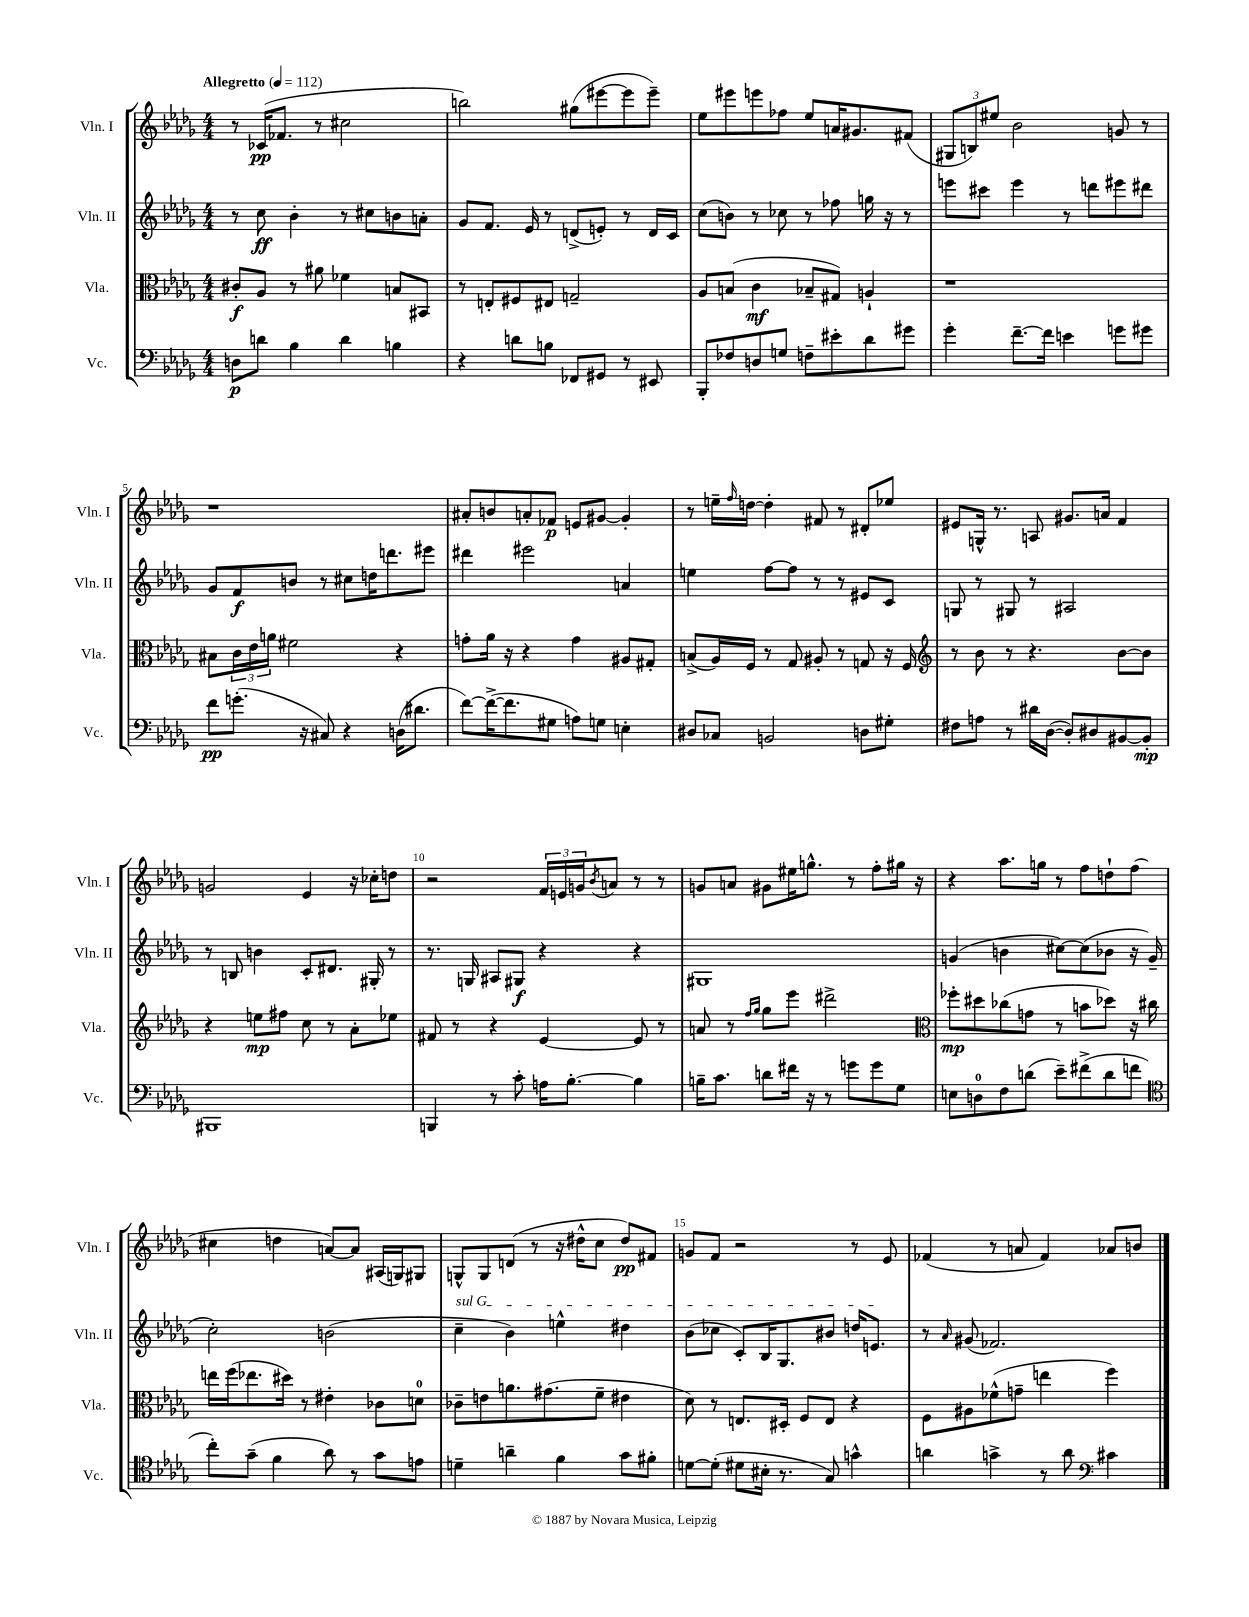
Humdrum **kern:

**kern	**kern	**kern	**kern
*staff4	*staff3	*staff2	*staff1
*clefF4	*clefC3	*clefG2	*clefG2
*k[b-e-a-d-g-]	*k[b-e-a-d-g-]	*k[b-e-a-d-g-]	*k[b-e-a-d-g-]
*M4/4	*M4/4	*M4/4	*M4/4
*MM112	*MM112	*MM112	*MM112
8D	8c#'	8r	8r
8d	8A-	8cc	(16c-
.	.	.	8.f-
4B-	8r	4b-'	.
.	8a#	.	8r
4d	4f-	8r	2cc#
.	.	8cc#	.
4B	8B	8b	.
.	8BB#	8a'	.
=	=	=	=
4r	8r	8g-	2bb)
.	8E'	8.f	.
8d	8F#	.	.
.	.	16e-	.
8B	8E#	8r	.
8FF-	2G~	(8d^	(8gg#
8GG#	.	8e')	[8eee#
8r	.	8r	8eee#]
8EE#	.	16d	8eee#~)
.	.	16c	.
=	=	=	=
8BBB-'	8A-	(8cc	8ee-
8F-	(8B	8b)	8eee#
8D	4c	8r	8eee
8G	.	8cc-	8ff-
8F~	8B-~	8r	8ee-
8e#'	8G#)	8ff-	16a
.	.	.	8.g#
8d-	4A`	16gg	.
.	.	16r	.
8g#	.	8r	(8f#
=	=	=	=
4g-'	1r	8eee	12G#
.	.	.	12B)
.	.	8ccc#	.
.	.	.	12ee#
[8.f~	.	4eee	2b-
16f]	.	.	.
4e	.	8r	.
.	.	8ddd	.
8g	.	8eee#	8g
8g#	.	8ddd#	8r
=	=	=	=
8f	8B#	8g-	1r
(8.g'	24c	8f	.
.	24e-	.	.
.	24a	.	.
.	2f#	8b	.
16r	.	.	.
8C#)	.	8r	.
4r	.	8cc#	.
.	.	16dd	.
.	.	8.ddd	.
(16D	4r	.	.
8.d#	.	.	.
.	.	8eee#	.
=	=	=	=
[8f)	8g'	4ddd#	8a#'
(16f^_	16a-	.	8b
8.f]	16r	.	.
.	4r	2eee#	8a'
8G#	.	.	8f-
8A)	4g	.	8e
8G	.	.	[8g#
4E'	8A#	4a	4g#']
.	8G#'	.	.
=	=	=	=
8D#	(8B^	4ee	8r
8C-	16A-)	.	16ee~
.	.	.	16qqff
.	16F	.	[16dd
2BB	8r	[8ff	4dd']
.	8G-	8ff]	.
.	8A#'	8r	8f#
.	8r	8r	8r
8D	8G	8e#	8d#'
8G#'	16r	8c	8ee-
.	16F	.	.
=	=	=	=
*	*clefG2	*	*
8F#	8r	8G	8e#
8A	8b-	8r	16G^^
.	.	.	8.r
8r	8r	8G#	.
16d#	4.r	8r	8A
([16D-	.	.	.
8D-'])	.	2A#	8.g#
8D#	.	.	.
.	.	.	16a
[8BB#	[8b-	.	4f
8BB#']	8b-]	.	.
=	=	=	=
1BBB#	4r	8r	2g
.	.	8B	.
.	8ee	4b	.
.	8ff#	.	.
.	8cc	8c'	4e-
.	8r	8.d#	.
.	8a-'	.	16r
.	.	16G#'	16cc-'
.	8ee-	8r	8dd
=	=	=	=
4BBB	8f#	8.r	2r
.	8r	.	.
.	.	16G	.
8r	4r	8A#	.
8c'	.	8G#	.
16A	[4e-	4r	24f
.	.	.	24e
[8.B-'	.	.	.
.	.	.	24g
.	.	.	8qb-
.	.	.	8a
4B-]	8e-]	4r	8r
.	8r	.	8r
=	=	=	=
16B~	8a	1G#	8g
8.c	.	.	.
.	8r	.	8a
.	16qqff	.	.
.	16qqgg-	.	.
8d	8gg-	.	8g#
16f#	8eee-	.	16ee#
16r	.	.	8.gg^^
8r	2ddd#^	.	.
8g	.	.	8r
8g	.	.	8ff'
8G-	.	.	16gg#
.	.	.	16r
=	=	=	=
*	*clefC3	*	*
8E	8ff-'	(4g	4r
8D	8dd#	.	.
8F	(8cc-	4b	8.aa-
(8d	8g	.	.
.	.	.	16gg
8e-~)	8r	[8cc#)	8r
(8f#^	8b	(8cc#]	8ff
8d	8dd-)	8b-	8dd`
8f	16r	16r	(8ff
.	16cc#	16g~	.
=	=	=	=
*clefC4	*	*	*
8cc')	16ee	2cc')	4cc#
.	(16ff	.	.
(8g-~	8.ee-	.	.
4f	.	.	4dd
.	16dd#)	.	.
.	8r	.	.
8a-)	4e#'	(2b	[8a)
8r	.	.	8a]
8g-	8c-	.	(16A#
.	.	.	16G)
8e	8d	.	8G#
=	=	=	=
4d~	8c-~	4cc~	8G^^
.	8e	.	8G
4a~	8.a	4b-)	(8d
.	.	.	8r
.	(8.g#	.	.
4f	.	4ee^^	16r
.	.	.	16dd#^^
.	8f~	.	8cc
8g-	4e#	4dd#	8dd#)
8f#'	.	.	8f#
=	=	=	=
[8d	8d-)	(8b-	8g
(8d']	8r	8cc-	8f
8d#	8.E	8c')	2r
16B#'	.	16B-	.
8.r	16D#'	8.G-	.
.	8F	.	.
8G-)	8E	8b#	.
4g^^	4r	16dd	8r
.	.	8.e	.
.	.	.	8e-
=	=	=	=
4a	8F	8r	(4f-
.	.	16qqa-	.
.	8A#	(8g#	.
4g^	(8f-^^	2.f-)	8r
.	8g~	.	8a
8r	4ee	.	4f-)
8a	.	.	.
*clefF4	*	*	*
4c#	4ff)	.	8a-
.	.	.	8b
==	==	==	==
*-	*-	*-	*-
